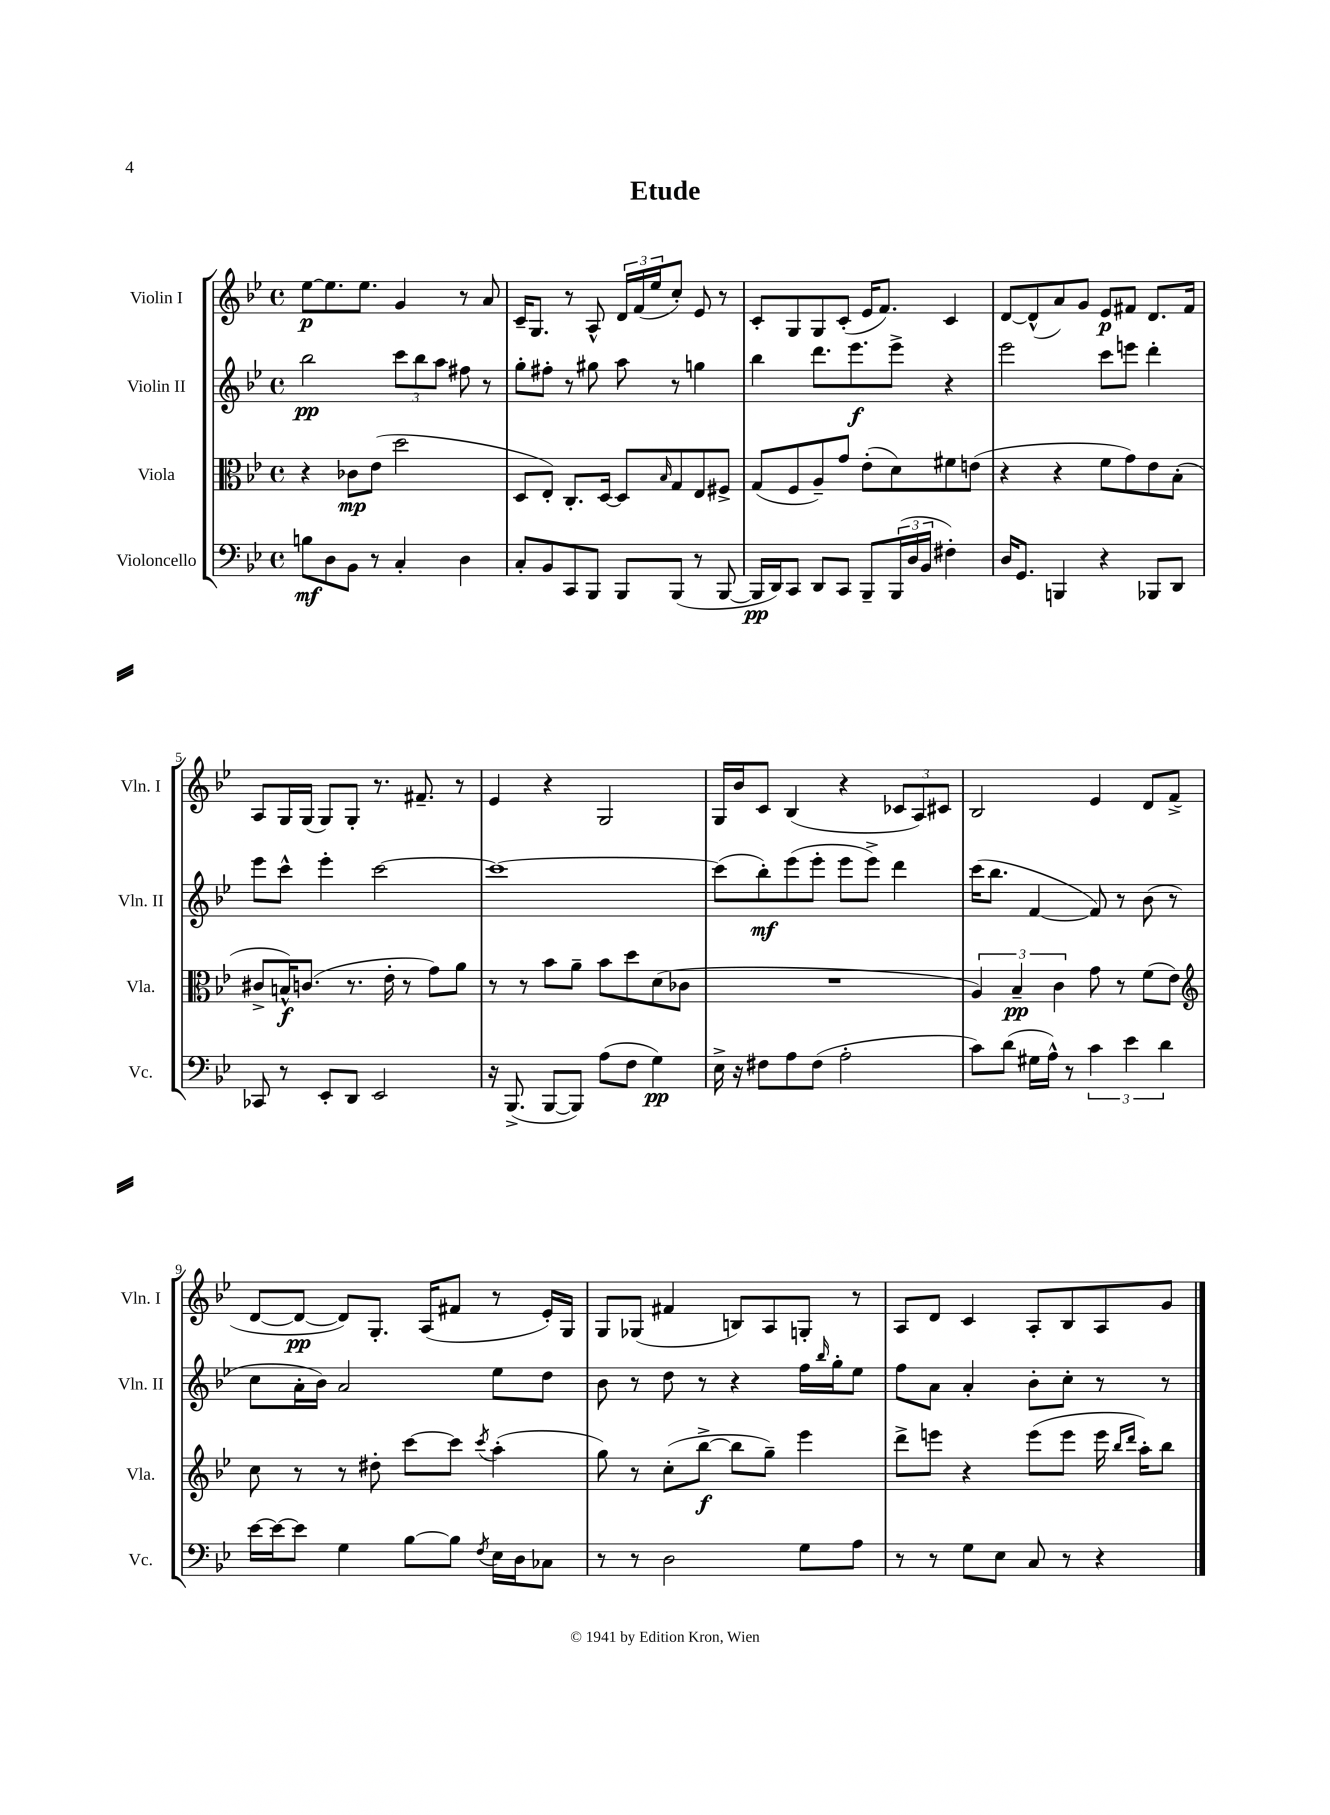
\header { title = "Etude" }
<<
\new StaffGroup <<
\new Staff = "s0" \with { instrumentName = "Violin I" shortInstrumentName = "Vln. I" } {
    \clef treble \key bes \major \defaultTimeSignature \time 4/4
    ees''8~\p ees''8. ees''8. g'4 r8 a'8 |
    c'16-- g8. r8 a8-^ \tuplet 3/2 { d'16 f'16( ees''16 } c''8-.) ees'8 r8 |
    c'8-. g8 g8 c'8-.( ees'16 f'8.) c'4 |
    d'8~ d'8-^( a'8) g'8 ees'8\p fis'8 d'8. fis'16 |
    a8 g16 g16( g8) g8-. r8. fis'8.-- r8 |
    ees'4 r4 g2 |
    g16 bes'16 c'8 bes4( r4 \tuplet 3/2 { ces'8 a8) cis'8 } |
    bes2 ees'4 d'8 f'8->( |
    d'8~ d'8~\pp d'8) g8.-. a16( fis'8 r8 ees'16-.) g16 |
    g8 ges8( fis'4 b8) a8 g8-. r8 |
    a8 d'8 c'4 a8-. bes8 a8 g'8 \bar "|." |
}
\new Staff = "s1" \with { instrumentName = "Violin II" shortInstrumentName = "Vln. II" } {
    \clef treble \key bes \major \defaultTimeSignature \time 4/4
    bes''2\pp \tuplet 3/2 { c'''8 bes''8 a''8 } fis''8 r8 |
    g''8-. fis''8-. r8 gis''8 a''8 r8 g''4 |
    bes''4 d'''8. ees'''8.\f ees'''8-> r4 |
    ees'''2 c'''8 e'''8 d'''4-. |
    ees'''8 c'''8-^ ees'''4-. c'''2~ |
    c'''1~ |
    c'''8( bes''8-.\mf) ees'''8( ees'''8-. ees'''8 ees'''8->) d'''4 |
    c'''16( bes''8. f'4~ f'8) r8 bes'8( r8 |
    c''8 a'16-. bes'16) a'2 ees''8 d''8 |
    bes'8 r8 d''8 r8 r4 f''16 \grace { bes''16 } g''16-. ees''8 |
    f''8 a'8 a'4-. bes'8-. c''8-. r8 r8 \bar "|." |
}
\new Staff = "s2" \with { instrumentName = "Viola" shortInstrumentName = "Vla." } {
    \clef alto \key bes \major \defaultTimeSignature \time 4/4
    r4 ces'8\mp ees'8( d''2 |
    d8 ees8-.) c8.-. d16~ d8 \grace { bes16 } g8 ees8 fis8-> |
    g8( f8 a8--) g'8 ees'8-.( d'8) fis'8 e'8( |
    r4 r4 f'8 g'8) ees'8 bes8-.( |
    cis'8-> b16-^\f) c'8.( r8. ees'16-. r8 g'8) a'8 |
    r8 r8 bes'8 a'8-- bes'8 d''8 d'8( ces'8 |
    R1 |
    \tuplet 3/2 { a4) bes4--\pp c'4 } g'8 r8 f'8( ees'8) |
    \clef treble c''8 r8 r8 dis''8-. c'''8~ c'''8 \acciaccatura { c'''8 } a''4-.( |
    g''8) r8 c''8-.( bes''8~->\f bes''8 g''8--) ees'''4 |
    d'''8-> e'''8 r4 e'''8( e'''8 e'''16 \grace { bes''16 d'''16 } a''16-.) bes''8 \bar "|." |
}
\new Staff = "s3" \with { instrumentName = "Violoncello" shortInstrumentName = "Vc." } {
    \clef bass \key bes \major \defaultTimeSignature \time 4/4
    b8\mf d8 bes,8 r8 c4-. d4 |
    c8-. bes,8 c,8 bes,,8 bes,,8 bes,,8( r8 bes,,8~ |
    bes,,16\pp d,16) c,8 d,8 c,8 bes,,8-- \tuplet 3/2 { bes,,16( d16 bes,16 } fis4-.) |
    d16 g,8. b,,4 r4 bes,,8 d,8 |
    ces,8 r8 ees,8-. d,8 ees,2 |
    r16 bes,,8.->( bes,,8~ bes,,8) a8( f8 g4\pp) |
    ees16-> r16 fis8 a8 fis8( a2-. |
    c'8) d'8( gis16 a16-^) r8 \tuplet 3/2 { c'4 ees'4 d'4 } |
    ees'16~ ees'16~ ees'8 g4 bes8~ bes8 \acciaccatura { f8 } ees16 d16 ces8 |
    r8 r8 d2 g8 a8 |
    r8 r8 g8 ees8 c8 r8 r4 \bar "|." |
}
>>
>>
